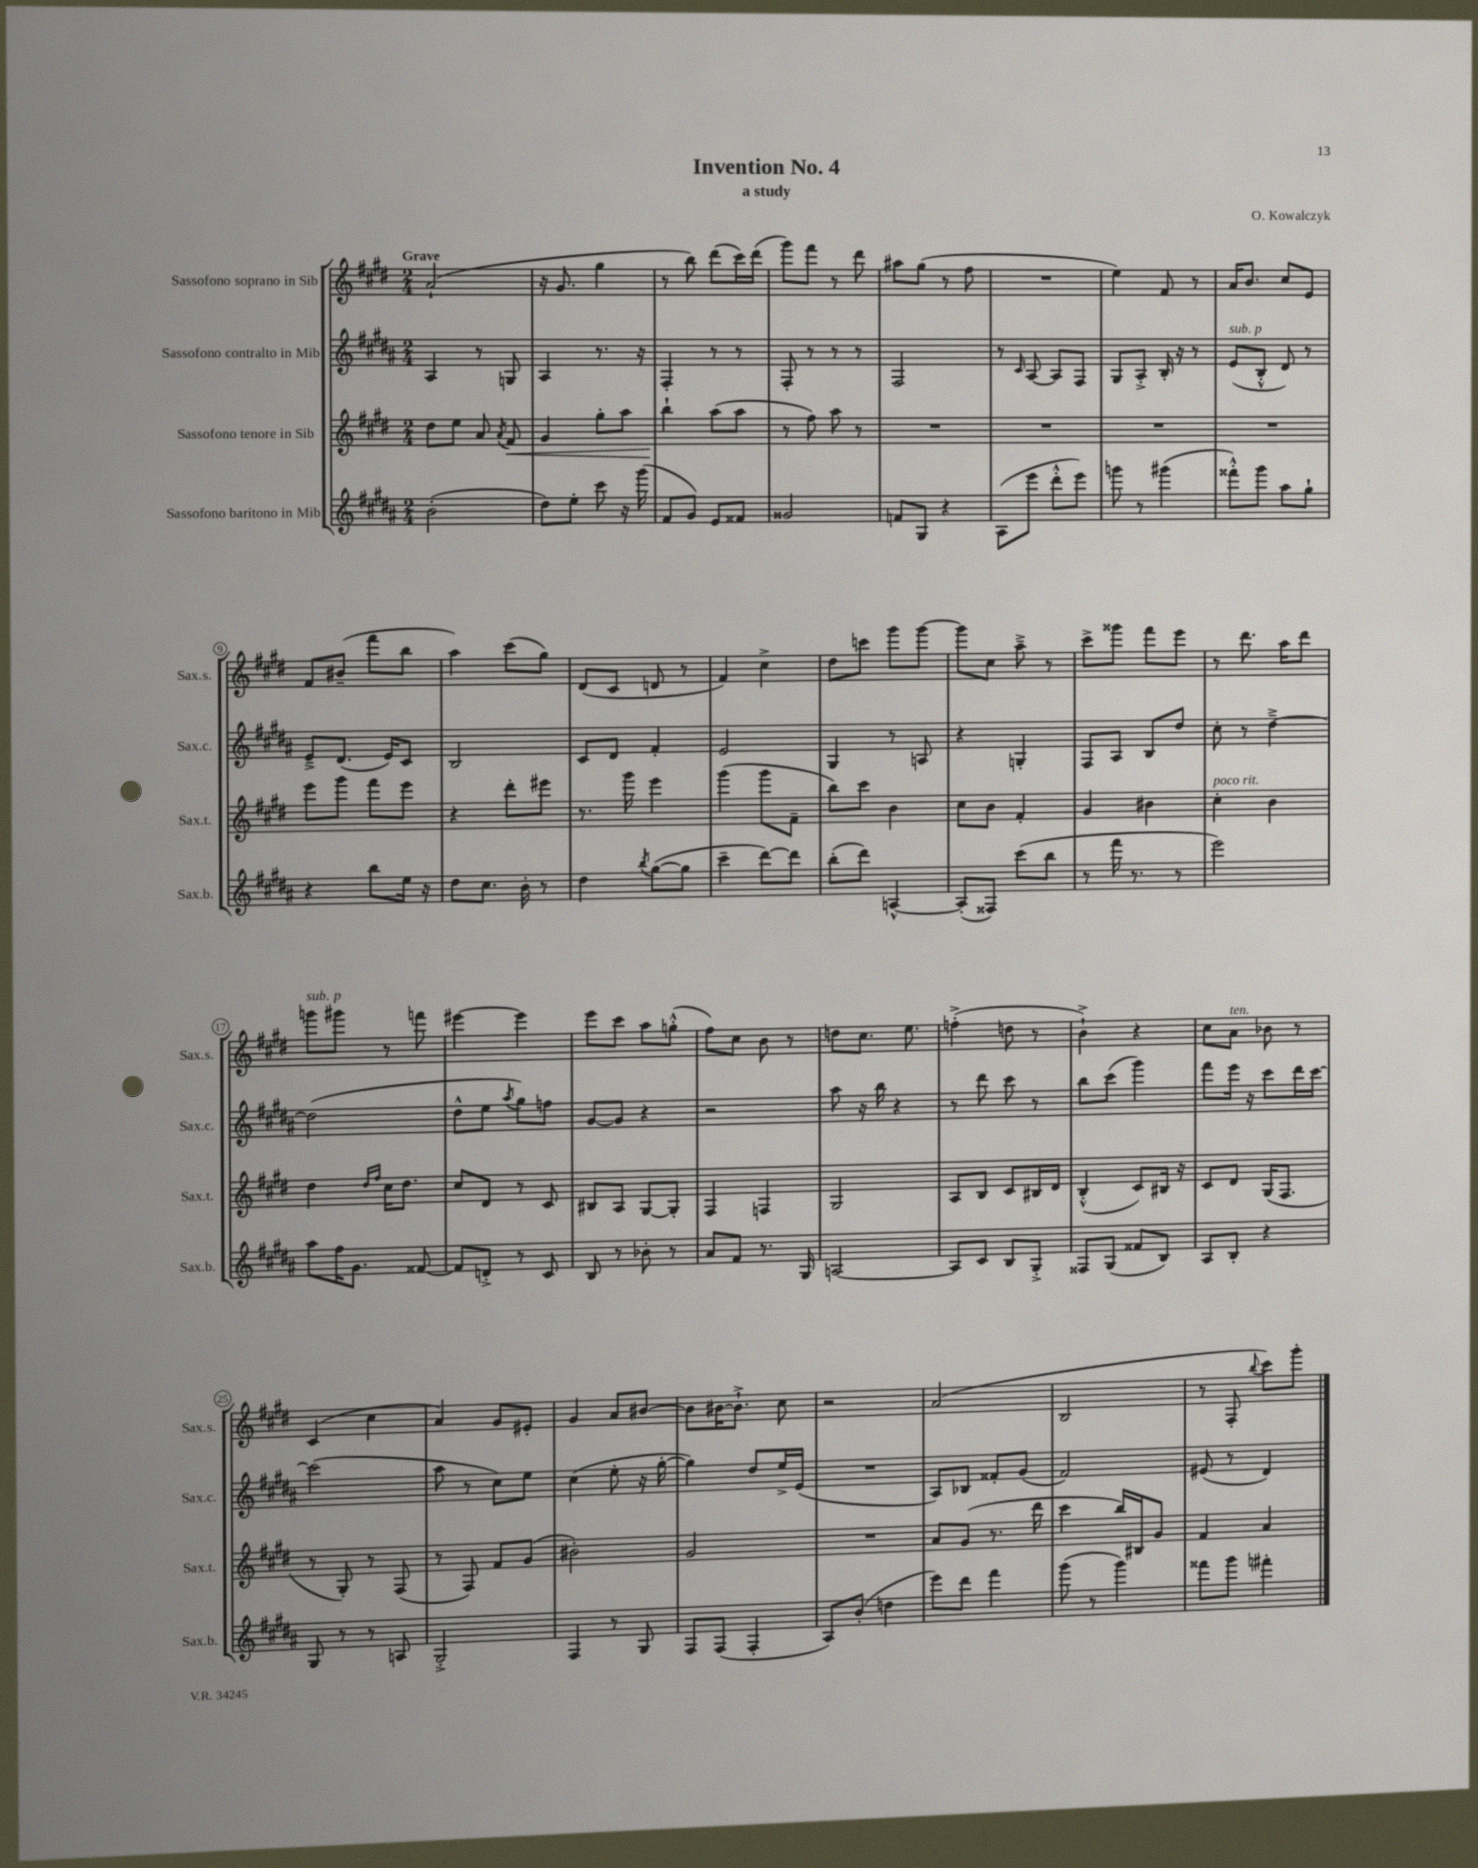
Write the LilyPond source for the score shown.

\header { title = "Invention No. 4" composer = "O. Kowalczyk" subtitle = "a study" }
<<
\new StaffGroup <<
\new Staff = "s0" \with { instrumentName = "Sassofono soprano in Sib" shortInstrumentName = "Sax.s." } {
    \clef treble \key e \major \numericTimeSignature \time 2/4 \tempo "Grave"
    \autoBeamOff a'2-!( |
    r16 gis'8. gis''4 |
    r8 b''8) dis'''8[( cis'''16) dis'''16]( |
    gis'''8[) fis'''8] r8 dis'''8 |
    ais''8[ gis''8]( r8 fis''8 |
    R2 |
    e''4) fis'8 r8 |
    a'16[ b'8.] cis''8[ e'8] |
    fis'8[ bis'8]--( fis'''8[ b''8] |
    a''4) cis'''8[( gis''8]) |
    dis'8[( cis'8] d'8 r8 |
    fis'4) cis''4-> |
    dis''8[ c'''8] gis'''8[ gis'''8]~ |
    gis'''8[ cis''8] a''8---> r8 |
    cis'''8[-> gisis'''8] fis'''8[ e'''8] |
    r8 dis'''8. a''16[ dis'''8] |
    g'''8[^\markup { \italic "sub. p" } gis'''8] r8 f'''8 |
    eis'''4~ eis'''4 |
    e'''8[ cis'''8] a''8[ g''8]-.-^( |
    fis''8[) cis''8] b'8 r8 |
    d''8[ cis''8.] e''8. |
    f''4-.->( d''8 r8 |
    b'4-!->) r4 |
    cis''8[ a'8]^\markup { \italic "ten." } bes'8 r8 |
    cis'4( cis''4 |
    a'4) gis'8[ eis'8]-. |
    gis'4 a'8[ bis'8]~ |
    bis'8[ bis'16~ bis'8.]-!-> cis''8 |
    r2 |
    a'2( |
    b2 |
    r8 fis8-. \appoggiatura { b''8 } cis'''8[) gis'''8]-. \bar "|." |
}
\new Staff = "s1" \with { instrumentName = "Sassofono contralto in Mib" shortInstrumentName = "Sax.c." } {
    \clef treble \key b \major \numericTimeSignature \time 2/4
    \autoBeamOff ais4 r8 g8 |
    ais4 r8. r16 |
    fis4-. r8 r8 |
    fis8-. r8 r8 r8 |
    fis2 |
    r8 \grace { cis'16 } ais8~ ais8[ fis8] |
    gis8[ ais8]-.-> b16-. r16 r8 |
    e'8[^\markup { \italic "sub. p" }( b8]-.-^ dis'8) r8 |
    e'8[---> dis'8.]( e'16[) cis'8] |
    b2 |
    cis'8[ dis'8] fis'4-. |
    e'2 |
    gis4 r8 a8 |
    r4 g4-. |
    fis8[ ais8] b8[ dis''8] |
    cis''8-. r8 dis''4~---> |
    dis''2( |
    dis''8[-^ e''8] \acciaccatura { ais''8 } gis''8[) f''8] |
    gis'8[~ gis'8] r4 |
    r2 |
    ais''8 r16 b''16 r4 |
    r8 dis'''8 cis'''8 r8 |
    b''8[ cis'''8]( gis'''4) |
    fis'''8[ e'''16] r16 cis'''8[ dis'''16 cis'''16]~ |
    cis'''2( |
    ais''8 r8 cis''8[) e''8] |
    cis''4( e''8-. r16 gis''16~-. |
    gis''4) dis''8[ e''16-> e'16]( |
    R2 |
    ais8[) bes8] fisis'8[-. gis'8]( |
    fis'2) |
    eis'8( r8 dis'4) \bar "|." |
}
\new Staff = "s2" \with { instrumentName = "Sassofono tenore in Sib" shortInstrumentName = "Sax.t." } {
    \clef treble \key e \major \numericTimeSignature \time 2/4
    \autoBeamOff dis''8[ e''8] a'8 \acciaccatura { a'8 } fis'8\< |
    gis'4 gis''8[-. a''8] |
    b''4-!\! a''8[( a''8] |
    r8 fis''8) a''8 r8 |
    R2 |
    R2 |
    R2 |
    R2 |
    e'''8[ gis'''8] fis'''8[ e'''8] |
    r4 dis'''8[-. eis'''8] |
    r8. gis'''16 e'''4 |
    gis'''4( gis'''8[ fis'8]-- |
    b''8[) cis'''8] b'4 |
    cis''8[ b'8] fis'4-. |
    gis'4 bis'4 |
    cis''4-.^\markup { \italic "poco rit." } b'4 |
    dis''4 \grace { dis''16[ fis''16] } cis''16[ dis''8.] |
    cis''8[ dis'8] r8 cis'8 |
    bis8[ a8] gis8[~ gis8]-. |
    fis4 f4 |
    gis2 |
    a8[ b8] cis'8[ bis16 dis'16] |
    b4-.-^( cis'8[) bis16] r16 |
    cis'8[ dis'8] gis16[( fis8.] |
    r8 gis8-.) r8 fis8( |
    r8 fis8) fis'8[ gis'8]( |
    bis'2-.) |
    gis'2 |
    R2 |
    a'8[ gis'8]( r8. dis'''16 |
    cis'''4 b''16[) bis16 gis'8] |
    fis'4 a'4 \bar "|." |
}
\new Staff = "s3" \with { instrumentName = "Sassofono baritono in Mib" shortInstrumentName = "Sax.b." } {
    \clef treble \key b \major \numericTimeSignature \time 2/4
    \autoBeamOff b'2-.( |
    dis''8[) e''8]-. cis'''8 r16 gis'''16( |
    fis'8[ gis'8]) e'8[ fisis'8] |
    gisis'2 |
    f'8[ gis8] r4 |
    ais8[( e'''8] dis'''8[-.-^ e'''8]) |
    g'''8 r8 gis'''4( |
    fisis'''8[-.-^) gis'''8] ais''8[ gis''8]-! |
    r4 b''8[ e''16] r16 |
    dis''8[ cis''8.] b'16-. r8 |
    dis''4 \acciaccatura { b''8 } gis''8[~( gis''8] |
    cis'''4-- dis'''8[~) dis'''8] |
    b''8[-.( dis'''8]) a4~-^ |
    a8[-.( fisis8]) cis'''8[( b''8] |
    r8 fis'''16 r8. r8 |
    e'''2) |
    ais''8[ fis''16 gis'8.] fisis'8~ |
    fisis'8[ d'8]-.-> r8 cis'8 |
    b8 r8 bes'8-. r8 |
    ais'8[ fis'8] r8. gis16 |
    a2~ |
    a8[ cis'8] b8[ gis8]-.-> |
    fisis8[ gis8]( fisis'8[ b8]) |
    ais8[ b8]-. r4 |
    gis8 r8 r8 a8 |
    gis2-.-> |
    fis4 r8 gis8 |
    fis8[ fis8]( fis4-. |
    ais8[) b'8]-.( d''4 |
    e'''8[) dis'''8] fis'''4 |
    gis'''8( r8 gis'''4) |
    fisis'''8[ gis'''8] fis'''4-. \bar "|." |
}
>>
>>
\layout { \context { \Score \override BarNumber.stencil = #(make-stencil-circler 0.1 0.3 ly:text-interface::print) } }
